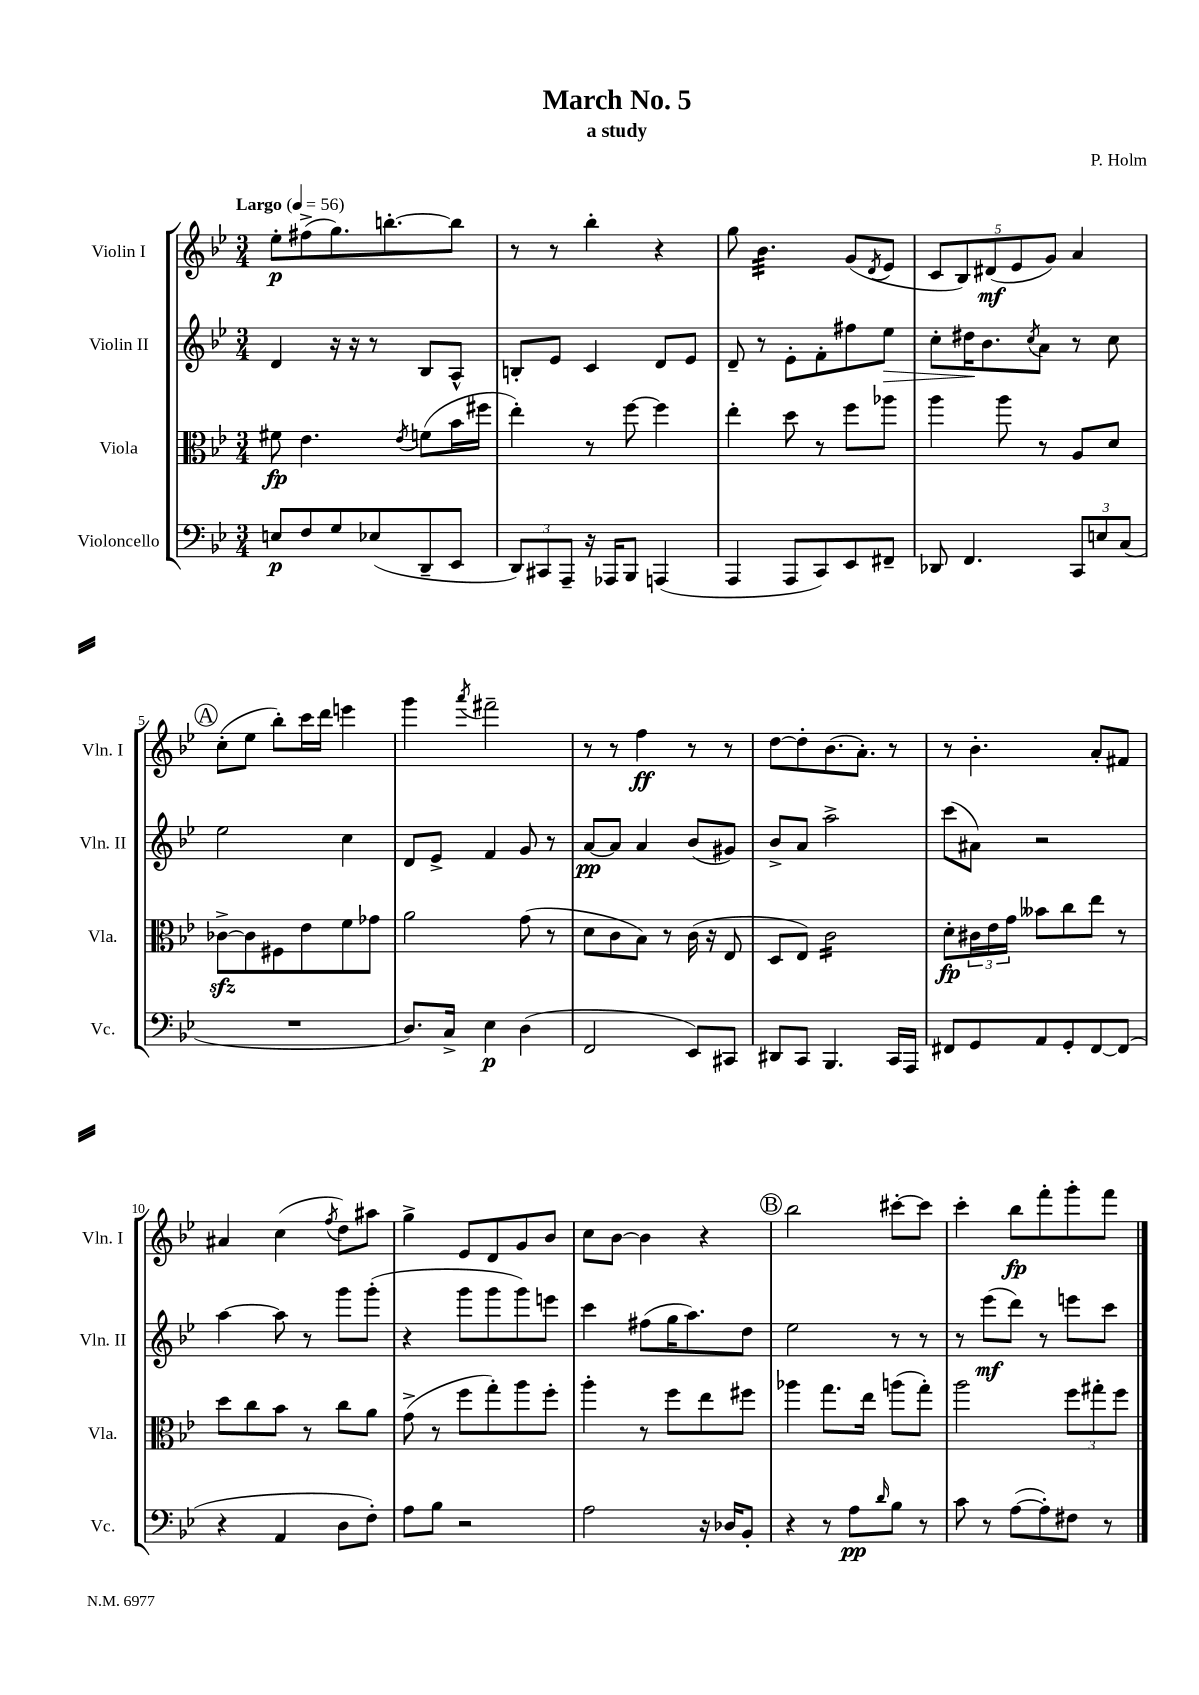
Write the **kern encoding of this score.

**kern	**dynam	**kern	**dynam	**kern	**dynam	**kern	**dynam
*part4	*part4	*part3	*part3	*part2	*part2	*part1	*part1
*staff4	*staff4	*staff3	*staff3	*staff2	*staff2	*staff1	*staff1
*I"Violoncello	*	*I"Viola	*	*I"Violin II	*	*I"Violin I	*
*I'Vc.	*	*I'Vla.	*	*I'Vln. II	*	*I'Vln. I	*
*clefF4	*	*clefC3	*	*clefG2	*	*clefG2	*
*k[b-e-]	*	*k[b-e-]	*	*k[b-e-]	*	*k[b-e-]	*
*M3/4	*	*M3/4	*	*M3/4	*	*M3/4	*
*MM56	*	*MM56	*	*MM56	*	*MM56	*
=1	=1	=1	=1	=1	=1	=1	=1
!	!	!	!	!	!	!LO:TX:a:B:t=Largo	!
8En/L	p	8f#X\	fp	4d/	.	8ee-'\L	p
8F/	.	4.e-\	.	.	.	(8ff#X^\	.
8G/	.	.	.	16r	.	8.gg\)	.
.	.	.	.	16r	.	.	.
(8E-X/	.	.	.	8r	.	.	.
.	.	.	.	.	.	[8.bbn'\	.
.	.	8qe-/	.	.	.	.	.
8DD~/	.	(8fn\L	.	8B-/L	.	.	.
8EE-/J	.	16b-\L	.	8A^^/J	.	8bb\J]	.
.	.	16ff#X\JJ	.	.	.	.	.
=2	=2	=2	=2	=2	=2	=2	=2
12DD/L)	.	4ee-'\)	.	8Bn'/L	.	8r	.
12CC#X/	.	.	.	.	.	.	.
.	.	.	.	8e-/J	.	8r	.
12AAA~/J	.	.	.	.	.	.	.
16r	.	8r	.	4c/	.	4bb-'\	.
16AAA-X/KL	.	.	.	.	.	.	.
8BBB-/J	.	[8ff\	.	.	.	.	.
(4AAAn/	.	4ff\]	.	8d/L	.	4r	.
.	.	.	.	8e-/J	.	.	.
=3	=3	=3	=3	=3	=3	=3	=3
4AAA/	.	4ee-'\	.	8d~/	.	8gg\	.
*	*	*	*	*	*	*tremolo	*
.	.	.	.	8r	.	32b-\LLL	.
.	.	.	.	.	.	32b-\	.
.	.	.	.	.	.	32b-\	.
.	.	.	.	.	.	32b-\	.
8AAA/L	.	8dd\	.	8e-'\L	.	32b-\	.
.	.	.	.	.	.	32b-\	.
.	.	.	.	.	.	32b-\	.
.	.	.	.	.	.	32b-\	.
8CC/)	.	8r	.	8f'\	.	32b-\	.
.	.	.	.	.	.	32b-\	.
.	.	.	.	.	.	32b-\	.
.	.	.	.	.	.	32b-\JJJ	.
*	*	*	*	*	*	*Xtremolo	*
8EE-/	.	8ff\L	.	8ff#X\	.	(8g/L	.
.	.	.	.	.	.	8qd/	.
!	!	!	!	!	!LO:HP:b	!	!
8FF#X~/J	.	8aa-X\J	.	8ee-\J	>	8e-/J	.
=4	=4	=4	=4	=4	=4	=4	=4
8DD-X/	.	4aa\	.	8cc'\L	.	10c/L	.
.	.	.	.	.	.	10B-/)	.
4.FF/	.	.	.	16dd#X\K	.	.	.
.	.	.	.	8.b-\	]	.	.
.	.	.	.	.	.	(10d#X/	mf
.	.	8aa\	.	.	.	.	.
.	.	.	.	.	.	10e-/	.
.	.	.	.	8qcc/	.	.	.
.	.	8r	.	8a\J	.	.	.
.	.	.	.	.	.	10g/J)	.
12CC/L	.	8A/L	.	8r	.	4a/	.
12En/	.	.	.	.	.	.	.
.	.	8d/J	.	8cc\	.	.	.
(12C/J	.	.	.	.	.	.	.
!!LO:LB:g=z
!!LO:REH:place=s1:t=A
=5	=5	=5	=5	=5	=5	=5	=5
2.r	.	[8c-Xzz^\L	.	2ee-\	.	(8cc'\L	.
.	.	8c-\]	.	.	.	8ee-\J	.
.	.	8F#X\	.	.	.	8bb-'\L)	.
.	.	8e-\	.	.	.	16ccc\L	.
.	.	.	.	.	.	16ddd\JJ	.
.	.	8f\	.	4cc\	.	4eeen\	.
.	.	8g-X\J	.	.	.	.	.
=6	=6	=6	=6	=6	=6	=6	=6
8.D/L)	.	2a\	.	8d/L	.	4ggg\	.
.	.	.	.	8e-^/J	.	.	.
16C^/Jk	.	.	.	.	.	.	.
.	.	.	.	.	.	8qaaa/	.
4E-\	p	.	.	4f/	.	2fff#X~\	.
(4D\	.	(8g\	.	8g/	.	.	.
.	.	8r	.	8r	.	.	.
=7	=7	=7	=7	=7	=7	=7	=7
2FF/	.	8d\L	.	[8a/L	pp	8r	.
.	.	8c\	.	8a/J]	.	8r	.
.	.	8B-\J)	.	4a/	.	4ff\	ff
.	.	8r	.	.	.	.	.
8EE-/L)	.	(16c\	.	(8b-/L	.	8r	.
.	.	16r	.	.	.	.	.
8CC#X/J	.	8E-/	.	8g#X/J)	.	8r	.
=8	=8	=8	=8	=8	=8	=8	=8
8DD#X/L	.	8D/L	.	8b-^/L	.	[8dd\L	.
8CC/J	.	8E-/J)	.	8a/J	.	8dd'\]	.
*	*	*tremolo	*	*	*	*	*
4.BBB-/	.	16c\LL	.	2aa^\	.	(8.b-\	.
.	.	16c\	.	.	.	.	.
.	.	16c\	.	.	.	.	.
.	.	16c\	.	.	.	8.a'\J)	.
.	.	16c\	.	.	.	.	.
.	.	16c\	.	.	.	.	.
16CC/LL	.	16c\	.	.	.	8r	.
16AAA/JJ	.	16c\JJ	.	.	.	.	.
*	*	*Xtremolo	*	*	*	*	*
=9	=9	=9	=9	=9	=9	=9	=9
8FF#X/L	.	8d'\L	fp	(8ccc\L	.	8r	.
8GG/	.	24c#X\L	.	8a#X\J)	.	4.b-'\	.
.	.	24e-\	.	.	.	.	.
.	.	24g\JJ	.	.	.	.	.
8AA/	.	8b--X\L	.	2r	.	.	.
8GG'/	.	8cc\	.	.	.	.	.
[8FF#/	.	8ee-\J	.	.	.	8a'/L	.
(8FF#/J]	.	8r	.	.	.	8f#X/J	.
!!LO:LB:g=z
=10	=10	=10	=10	=10	=10	=10	=10
4r	.	8dd\L	.	[4aa\	.	4a#X/	.
.	.	8cc\	.	.	.	.	.
4AA/	.	8b-\J	.	8aa\]	.	(4cc\	.
.	.	8r	.	8r	.	.	.
.	.	.	.	.	.	8qff/	.
8D\L	.	8cc\L	.	8ggg\L	.	8dd\L)	.
8F'\J)	.	8a\J	.	(8ggg'\J	.	8aa#X\J	.
=11	=11	=11	=11	=11	=11	=11	=11
8A\L	.	(8g^\	.	4r	.	4gg^\	.
8B-\J	.	8r	.	.	.	.	.
2r	.	8ff\L	.	8ggg\L	.	8e-/L	.
.	.	8gg'\)	.	8ggg\	.	8d/	.
.	.	8aa\	.	8ggg\)	.	8g/	.
.	.	8ff'\J	.	8eeen\J	.	8b-/J	.
=12	=12	=12	=12	=12	=12	=12	=12
2A\	.	4aa'\	.	4ccc\	.	8cc\L	.
.	.	.	.	.	.	[8b-\J	.
.	.	8r	.	(8ff#X\L	.	4b-\]	.
.	.	8ff\L	.	16gg\K	.	.	.
.	.	.	.	8.aa\)	.	.	.
16r	.	8ee-\	.	.	.	4r	.
16D-X/KL	.	.	.	.	.	.	.
8BB-'/J	.	8ff#X\J	.	8dd\J	.	.	.
!!LO:REH:place=s1:t=B
=13	=13	=13	=13	=13	=13	=13	=13
4r	.	4aa-X\	.	2ee-\	.	2bb-\	.
8r	.	8.gg\L	.	.	.	.	.
8A\L	pp	.	.	.	.	.	.
.	.	16ee-\Jk	.	.	.	.	.
16qqd/	.	.	.	.	.	.	.
8B-\J	.	(8aan\L	.	8r	.	[8ccc#X'\L	.
8r	.	8gg'\J)	.	8r	.	8ccc#\J]	.
=14	=14	=14	=14	=14	=14	=14	=14
8c\	.	2aa\	.	8r	.	4ccc'\	.
8r	.	.	.	(8eee-\L	mf	.	.
([8A\L	.	.	.	8ddd\J)	.	8bb-\L	fp
8A'\])	.	.	.	8r	.	8fff'\	.
8F#X\J	.	12ff\L	.	8eeen\L	.	8ggg'\	.
.	.	12gg#X'\	.	.	.	.	.
8r	.	.	.	8ccc\J	.	8fff\J	.
.	.	12ff\J	.	.	.	.	.
==	==	==	==	==	==	==	==
*-	*-	*-	*-	*-	*-	*-	*-
